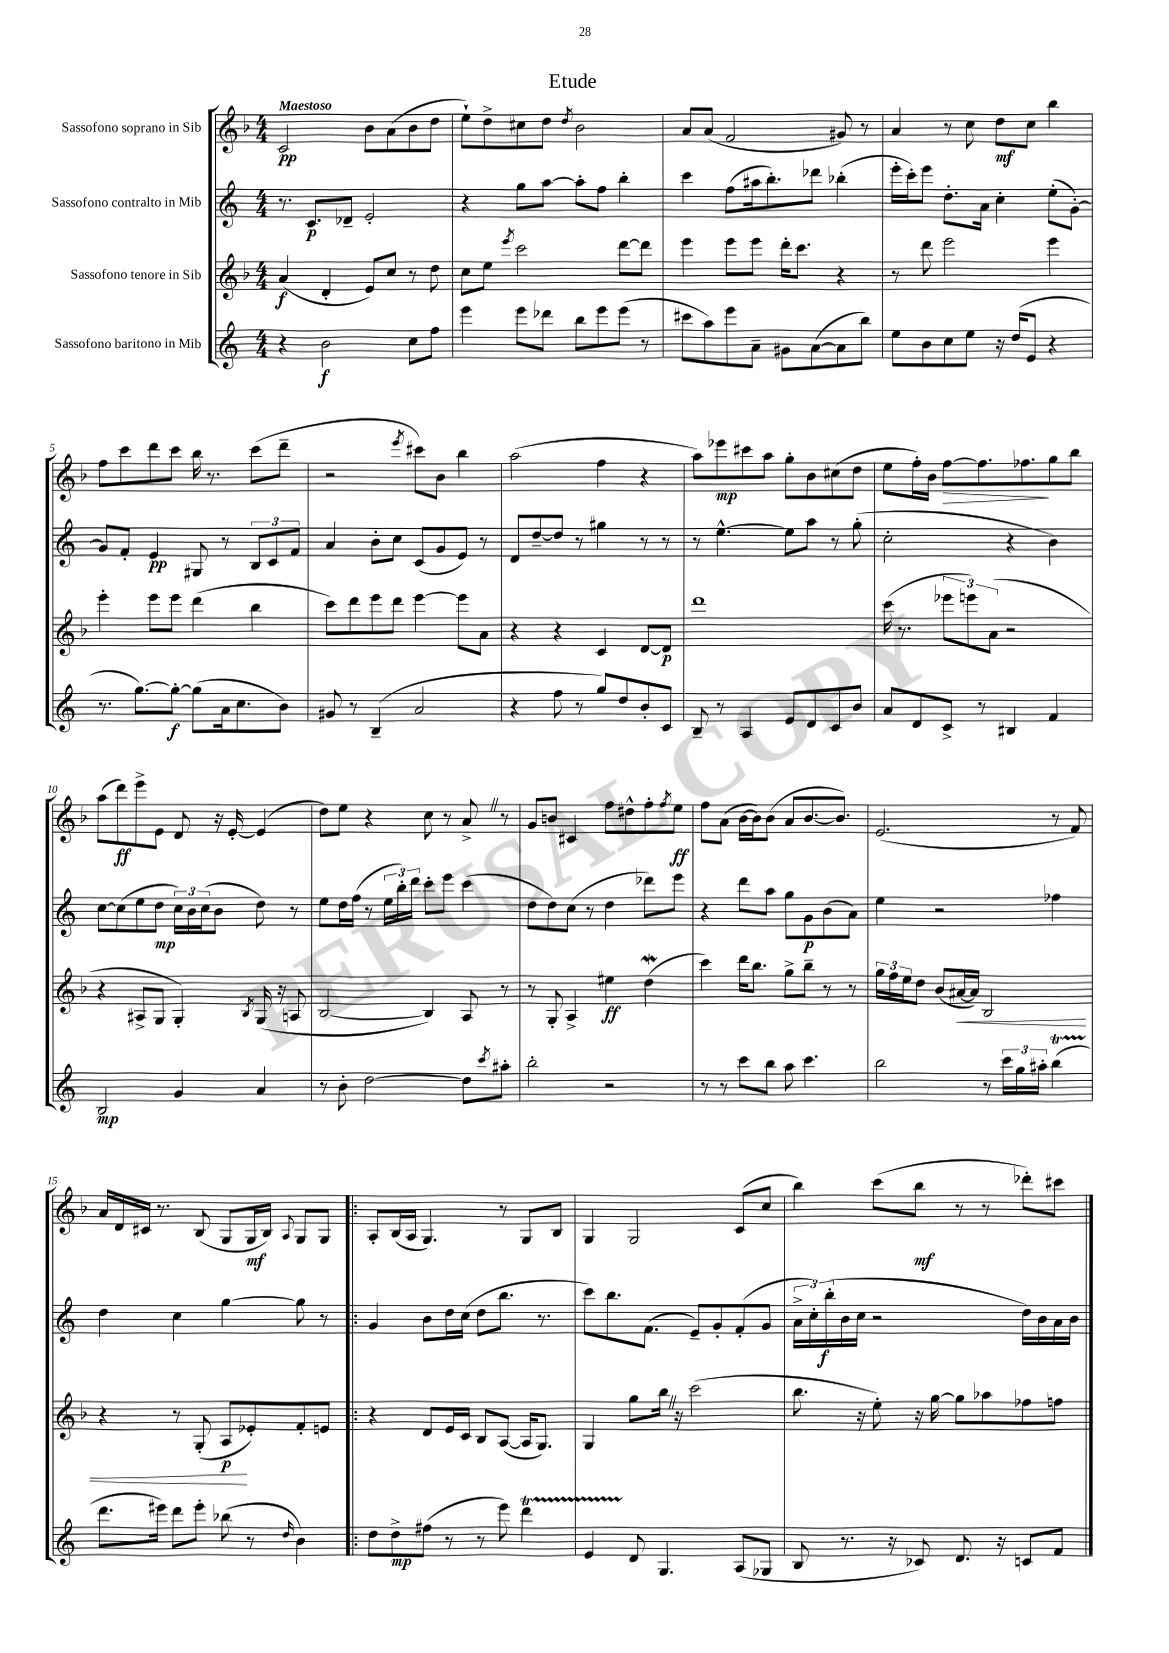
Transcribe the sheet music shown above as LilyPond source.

\header { title = "Etude" }
<<
\new StaffGroup <<
\new Staff = "s0" \with { instrumentName = "Sassofono soprano in Sib" } {
    \clef treble \key f \major \numericTimeSignature \time 4/4 \tempo "Maestoso"
    c'2\pp bes'8 a'8( bes'8 d''8 |
    e''8-!) d''8-> cis''8 d''8 \acciaccatura { d''8 } bes'2 |
    a'8 a'8( f'2 gis'8) r8 |
    a'4 r8 c''8 d''8\mf c''8 bes''4 |
    f''8 c'''8 d'''8 c'''8 bes''16 r8. c'''8( d'''8-- |
    r2 \acciaccatura { e'''8 } cis'''8) bes'8 bes''4 |
    a''2( f''4 r4 |
    a''8) ees'''8\mp cis'''8 a''8 g''8-. bes'8 cis''8( d''8 |
    e''8 f''16-.) bes'16 f''8~\> f''8. fes''8.\! g''8 bes''8 |
    a''8( d'''8\ff) e'''8-> e'8 d'8 r16 e'16~-. e'4( |
    d''8) e''8 r4 c''8 r8 a'8-> \once \override BreathingSign.text = \markup { \musicglyph "scripts.caesura.straight" } \breathe r8 |
    g'8 b'8 cis'4 f''8 dis''8-^ f''8-. \acciaccatura { f''8 } e''8\ff |
    f''8 a'8( bes'16~ bes'16) bes'8( a'8 bes'8.~ bes'8.) |
    e'2.( r8 f'8) |
    a'16 d'16 cis'16 r8. bes8( g8 g16\mf bes16) \appoggiatura { a8 } g8 g8 |
    \bar ".|:" a8-. bes16( a16 g4.) r8 g8 bes8 |
    g4 g2 c'8( c''8 |
    bes''4) c'''8( bes''8\mf r8 r8 des'''8-.) cis'''8 \bar "|." |
}
\new Staff = "s1" \with { instrumentName = "Sassofono contralto in Mib" } {
    \clef treble \key c \major \numericTimeSignature \time 4/4
    r8. c'8.\p des'8-- e'2-. |
    r4 g''8 a''8~ a''8-. f''8 b''4-. |
    c'''4 f''8( ais''16 b''8.-.) des'''8 bes''4-.( |
    e'''16-. c'''16-.) e'''8 d''8.-. a'16 c''4-. e''8-.( g'8~-.) |
    g'8 f'8-. e'4\pp gis8 r8 \tuplet 3/2 { b8 c'8 f'8 } |
    a'4 b'8-. c''8 c'8( g'8 e'8) r8 |
    d'8 d''8~-- d''8 r8 gis''4 r8 r8 |
    r8 e''4.~-^ e''8 a''8 r8 g''8-.( |
    c''2-. r4 b'4) |
    c''8~ c''8( e''8 d''8\mp \tuplet 3/2 { c''16) b'16 c''16( } b'8 d''8) r8 |
    e''8 d''16 f''16( r8 \tuplet 3/2 { e''16 b''16-.) d'''16 } c'''8-. e'''8 c'''4( |
    d''8 d''8) c''8( r8 d''4 des'''8) e'''8 |
    r4 d'''8 a''8 g''8 g'8\p b'8( a'8) |
    e''4 r2 fes''4 |
    d''4 c''4 g''4~ g''8 r8 |
    \bar ".|:" g'4 b'8 d''16 c''16( d''8 b''8. r8. |
    c'''8) b''8. f'8.( e'8--) g'8-. f'8-.( g'8 |
    \tuplet 3/2 { a'16-> c''16-.) b''16-.\f( } b'16 c''16 r2 d''16) b'16 a'16 b'16 \bar "|." |
}
\new Staff = "s2" \with { instrumentName = "Sassofono tenore in Sib" } {
    \clef treble \key f \major \numericTimeSignature \time 4/4
    a'4\f( d'4-. e'8) c''8 r8 d''8 |
    c''8 e''8 \acciaccatura { e'''8 } c'''2 d'''8~ d'''8 |
    e'''4 e'''8 e'''8 d'''16-. c'''8. r4 |
    r8 d'''8 e'''2 e'''4 |
    e'''4-. e'''8 e'''8 d'''4( bes''4 |
    c'''8) d'''8 e'''8 d'''8 e'''4~ e'''8 a'8 |
    r4 r4 c'4 d'8~ d'8\p |
    d'''1 |
    c'''16( r8. \tuplet 3/2 { ees'''8 e'''8) a'8( } r2 |
    r4 ais8-> g8 g4-.) \acciaccatura { bes8 } g16( r16 a8 |
    bes2~ bes4) a8 r8 |
    r8 g8-. a4-> eis''4\ff d''4\mordent( |
    c'''4) d'''16 bes''8. g''8-> bes''8-- r8 r8 |
    \tuplet 3/2 { g''16 f''16 e''16 } d''8 bes'8( ais'16~\< ais'16) bes2 |
    r4 r8 g8-.( a8\p\! ees'8-.) f'8-. e'8 |
    \bar ".|:" r4 d'8 e'16 c'16 bes8 a8~( a16 g8.) |
    g4 g''8 bes''16 \once \override BreathingSign.text = \markup { \musicglyph "scripts.caesura.straight" } \breathe r16 c'''2( |
    bes''8. r16 e''8-.) r16 g''16~ g''8 aes''8 fes''8 f''8 \bar "|." |
}
\new Staff = "s3" \with { instrumentName = "Sassofono baritono in Mib" } {
    \clef treble \key c \major \numericTimeSignature \time 4/4
    r4 b'2\f c''8 f''8 |
    e'''4 e'''8 des'''8 b''8 e'''8 e'''8( r8 |
    cis'''8 a''8) e'''8 a'8-- gis'8 a'8~( a'8 b''8) |
    e''8 b'8 c''8 e''8 r16 d''16( e'8 r4 |
    r8. g''8.~) g''8~-.\f g''8( a'16 c''8. b'8) |
    gis'8 r8 b4--( a'2 |
    r4 f''8 r8 g''8) d''8 b'8-. c'8 |
    b8-- r8 a4 e'8 d'8 c'8 b'8 |
    a'8 d'8 c'8-> r8 bis4 f'4 |
    b2\mp g'4 a'4 |
    r8 b'8-. d''2~ d''8 \acciaccatura { c'''8 } ais''8-. |
    b''2-. r2 |
    r8 r8 c'''8 b''8 a''8 c'''4. |
    b''2 r8 \tuplet 3/2 { c'''16 g''16 ais''16-. } b''4\startTrillSpan( |
    d'''8.\stopTrillSpan eis'''16) d'''8 eis'''8-. bes''8( r8 \grace { d''16 } b'4) |
    \bar ".|:" d''8 d''8->\mp fis''8( r8 r8 e'''8) d'''4\startTrillSpan |
    e'4 d'8\stopTrillSpan g4. a8( ges8 |
    b8 r8. r16 ces'8) d'8. r16 c'8 f'8 \bar "|." |
}
>>
>>
